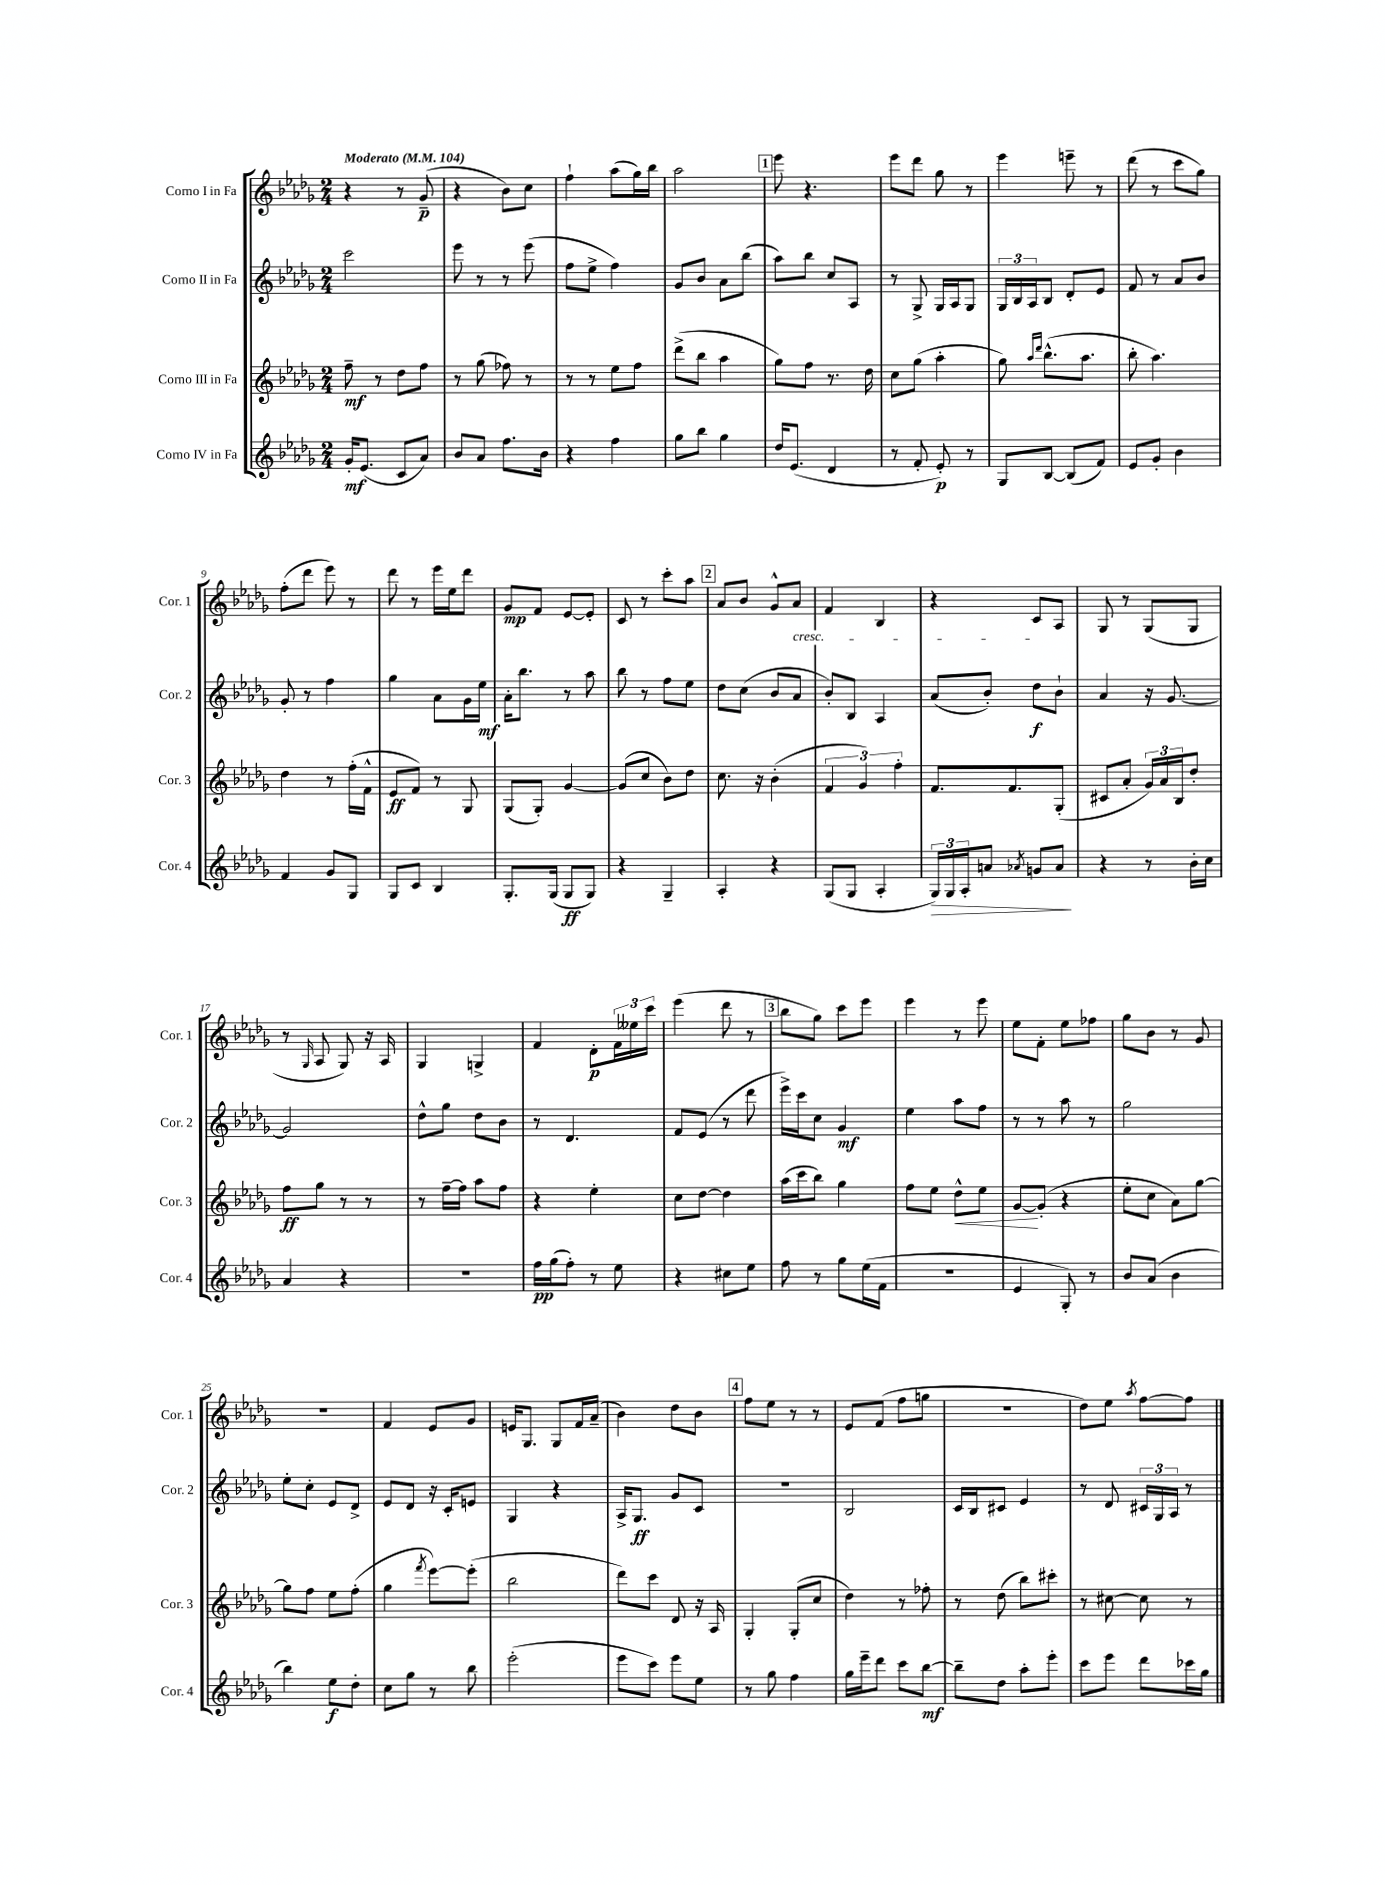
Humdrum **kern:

**kern	**dynam	**kern	**dynam	**kern	**dynam	**kern	**dynam
*part4	*part4	*part3	*part3	*part2	*part2	*part1	*part1
*staff4	*staff4	*staff3	*staff3	*staff2	*staff2	*staff1	*staff1
*I"Corno IV in Fa	*	*I"Corno III in Fa	*	*I"Corno II in Fa	*	*I"Corno I in Fa	*
*I'Cor. 4	*	*I'Cor. 3	*	*I'Cor. 2	*	*I'Cor. 1	*
*clefG2	*	*clefG2	*	*clefG2	*	*clefG2	*
*k[b-e-a-d-g-]	*	*k[b-e-a-d-g-]	*	*k[b-e-a-d-g-]	*	*k[b-e-a-d-g-]	*
*M2/4	*	*M2/4	*	*M2/4	*	*M2/4	*
*MM104	*	*MM104	*	*MM104	*	*MM104	*
=1	=1	=1	=1	=1	=1	=1	=1
!	!	!	!	!	!	!LO:TX:a:B:t=Moderato	!
16g-'/KL	mf	8ff~\	mf	2ccc\	.	4r	.
(8.e-/J	.	.	.	.	.	.	.
.	.	8r	.	.	.	.	.
8c/L	.	8dd-\L	.	.	.	8r	.
8a-/J)	.	8ff\J	.	.	.	(8g-~/	p
=2	=2	=2	=2	=2	=2	=2	=2
8b-/L	.	8r	.	8eee-\	.	4r	.
8a-/J	.	(8gg-\	.	8r	.	.	.
8.ff\L	.	8ff-X\)	.	8r	.	8b-\L)	.
.	.	8r	.	(8eee-\	.	8cc\J	.
16b-\Jk	.	.	.	.	.	.	.
=3	=3	=3	=3	=3	=3	=3	=3
4r	.	8r	.	8ff\L	.	4ff`\	.
.	.	8r	.	8ee-^\J	.	.	.
4ff\	.	8ee-\L	.	4ff\)	.	(8aa-\L	.
.	.	8ff\J	.	.	.	16gg-\L)	.
.	.	.	.	.	.	16bb-\JJ	.
=4	=4	=4	=4	=4	=4	=4	=4
8gg-\L	.	(8ddd-^\L	.	8g-/L	.	2aa-\	.
8bb-\J	.	8bb-\J	.	8b-/J	.	.	.
4gg-\	.	4aa-\	.	8a-\L	.	.	.
.	.	.	.	(8bb-\J	.	.	.
!!LO:REH:place=s1:t=1
=5	=5	=5	=5	=5	=5	=5	=5
16dd-/KL	.	8gg-\L)	.	8aa-\L)	.	8eee-\	.
(8.e-/J	.	.	.	.	.	.	.
.	.	8ff\J	.	8bb-\J	.	4.r	.
4d-/	.	8.r	.	8cc/L	.	.	.
.	.	.	.	8A-/J	.	.	.
.	.	16dd-\	.	.	.	.	.
=6	=6	=6	=6	=6	=6	=6	=6
8r	.	8cc\L	.	8r	.	8eee-\L	.
8f'/	.	(8gg-\J	.	8G-^/	.	8ddd-\J	.
8e-'/)	p	4aa-'\	.	16G-/LL	.	8gg-\	.
.	.	.	.	16A-/J	.	.	.
8r	.	.	.	8G-/J	.	8r	.
=7	=7	=7	=7	=7	=7	=7	=7
8G-/L	.	8gg-\)	.	24G-/LL	.	4eee-\	.
.	.	.	.	24B-/	.	.	.
.	.	.	.	24A-/J	.	.	.
.	.	16qqaa-/LL	.	.	.	.	.
.	.	16qqddd-/JJ	.	.	.	.	.
[8B-/J	.	(8.bb-^^\L	.	8B-/J	.	.	.
(8B-/L]	.	.	.	8d-'/L	.	8eeen~\	.
.	.	8.aa-\J	.	.	.	.	.
8f/J)	.	.	.	8e-/J	.	8r	.
=8	=8	=8	=8	=8	=8	=8	=8
8e-/L	.	8bb-'\	.	8f/	.	(8ddd-\	.
8g-'/J	.	4.aa-\)	.	8r	.	8r	.
4b-\	.	.	.	8a-/L	.	8ccc\L	.
.	.	.	.	8b-/J	.	8gg-\J)	.
!!LO:LB:g=z
=9	=9	=9	=9	=9	=9	=9	=9
4f/	.	4dd-\	.	8g-'/	.	(8ff'\L	.
.	.	.	.	8r	.	8ddd-\J	.
8g-/L	.	8r	.	4ff\	.	8eee-\)	.
8G-/J	.	(16ff'\LL	.	.	.	8r	.
.	.	16f^^\JJ	.	.	.	.	.
=10	=10	=10	=10	=10	=10	=10	=10
8G-/L	.	8e-/L	ff	4gg-\	.	8ddd-\	.
8c/J	.	8f/J)	.	.	.	8r	.
4B-/	.	8r	.	8a-\L	.	16eee-\LL	.
.	.	.	.	.	.	16ee-\J	.
.	.	8G-/	.	16g-\L	.	8ddd-\J	.
.	.	.	.	16ee-\JJ	mf	.	.
=11	=11	=11	=11	=11	=11	=11	=11
8.G-'/L	.	(8G-/L	.	16a-'\KL	.	8g-/L	mp
.	.	.	.	8.bb-\J	.	.	.
.	.	8G-'/J)	.	.	.	8f/J	.
(16G-/Jk	.	.	.	.	.	.	.
8G-/L	ff	[4g-/	.	8r	.	[8e-/L	.
8G-/J)	.	.	.	8aa-\	.	8e-'/J]	.
=12	=12	=12	=12	=12	=12	=12	=12
4r	.	(8g-/L]	.	8bb-\	.	8c/	.
.	.	8cc/J	.	8r	.	8r	.
4G-~/	.	8b-\L)	.	8ff\L	.	8ccc'\L	.
.	.	8dd-\J	.	8ee-\J	.	8aa-\J	.
!!LO:REH:place=s1:t=2
=13	=13	=13	=13	=13	=13	=13	=13
4A-'/	.	8.cc\	.	8dd-\L	.	8a-/L	.
.	.	.	.	(8cc\J	.	8b-/J	.
.	.	16r	.	.	.	.	.
4r	.	(4b-'\	.	8b-/L	.	8g-^^/L	.
!	!	!	!	!	!	!LO:TX:b:i:t=cresc.	!
.	.	.	.	8a-/J	.	8a-/J	.
=14	=14	=14	=14	=14	=14	=14	=14
(8G-/L	.	6f/	.	8b-'/L)	.	4f/	.
8G-/J	.	.	.	8B-/J	.	.	.
.	.	6g-/)	.	.	.	.	.
4A-'/	.	.	.	4A-/	.	4B-/	.
.	.	6ff'\	.	.	.	.	.
=15	=15	=15	=15	=15	=15	=15	=15
!	!LO:HP:b	!	!	!	!	!	!
24G-/LL)	>	8.f/L	.	(8a-/L	.	4r	.
24G-/	.	.	.	.	.	.	.
24A-'/J	.	.	.	.	.	.	.
8an/J	.	.	.	8b-'/J)	.	.	.
.	.	8.f/	.	.	.	.	.
8qa-X/	.	.	.	.	.	.	.
8gn/L	.	.	.	8dd-\L	f	8c/L	.
8a-/J	.	(8G-'/J	.	8b-`\J	.	8A-/J	.
.	]	.	.	.	.	.	.
=16	=16	=16	=16	=16	=16	=16	=16
4r	.	8c#X/L	.	4a-/	.	8G-/	.
.	.	8a-'/J	.	.	.	8r	.
8r	.	24g-/LL)	.	16r	.	(8G-/L	.
.	.	24a-/	.	.	.	.	.
.	.	.	.	[8.g-/	.	.	.
.	.	24B-/J	.	.	.	.	.
16b-'\LL	.	8dd-'/J	.	.	.	8G-/J	.
16cc\JJ	.	.	.	.	.	.	.
!!LO:LB:g=z
=17	=17	=17	=17	=17	=17	=17	=17
4a-/	.	8ff\L	ff	2g-/]	.	8r	.
.	.	.	.	.	.	16qqG-/	.
.	.	8gg-\J	.	.	.	8A-/	.
4r	.	8r	.	.	.	8G-/)	.
.	.	8r	.	.	.	16r	.
.	.	.	.	.	.	16A-/	.
=18	=18	=18	=18	=18	=18	=18	=18
2r	.	8r	.	8dd-^^\L	.	4G-/	.
.	.	[16ff~\LL	.	8gg-\J	.	.	.
.	.	16ff\JJ]	.	.	.	.	.
.	.	8aa-\L	.	8dd-\L	.	4Gn^/	.
.	.	8ff\J	.	8b-\J	.	.	.
=19	=19	=19	=19	=19	=19	=19	=19
16ff\LL	pp	4r	.	8r	.	4f/	.
(16gg-\J	.	.	.	.	.	.	.
8ff'\J)	.	.	.	4.d-/	.	.	.
8r	.	4ee-'\	.	.	.	8d-'\L	p
8ee-\	.	.	.	.	.	24f\L	.
.	.	.	.	.	.	24ee--X\	.
.	.	.	.	.	.	24ccc\JJ	.
=20	=20	=20	=20	=20	=20	=20	=20
4r	.	8cc\L	.	8f/L	.	(4eee-\	.
.	.	[8dd-\J	.	(8e-/J	.	.	.
8cc#X\L	.	4dd-\]	.	8r	.	8ddd-\	.
8ee-\J	.	.	.	8ddd-\	.	8r	.
!!LO:REH:place=s1:t=3
=21	=21	=21	=21	=21	=21	=21	=21
8ff\	.	(16aa-\LL	.	16eee-^\LL)	.	8bb-\L	.
.	.	16ccc\J	.	16ccc\J	.	.	.
8r	.	8bb-\J)	.	8cc\J	.	8gg-\J)	.
8gg-\L	.	4gg-\	.	4g-/	mf	8ccc\L	.
(16ee-\L	.	.	.	.	.	8eee-\J	.
16f\JJ	.	.	.	.	.	.	.
=22	=22	=22	=22	=22	=22	=22	=22
2r	.	8ff\L	.	4ee-\	.	4eee-\	.
.	.	8ee-\J	.	.	.	.	.
!	!	!	!LO:HP:b	!	!	!	!
.	.	8dd-^^\L	<	8aa-\L	.	8r	.
.	.	8ee-\J	.	8ff\J	.	8eee-\	.
=23	=23	=23	=23	=23	=23	=23	=23
4e-/	.	[8g-/L	.	8r	.	8ee-\L	.
.	.	(8g-'/J]	[	8r	.	8f'\J	.
8G-'/)	.	4r	.	8aa-\	.	8ee-\L	.
8r	.	.	.	8r	.	8ff-X\J	.
=24	=24	=24	=24	=24	=24	=24	=24
8b-/L	.	8ee-'\L	.	2gg-\	.	8gg-\L	.
(8a-/J	.	8cc\J	.	.	.	8b-\J	.
4b-\	.	8a-\L)	.	.	.	8r	.
.	.	[8gg-\J	.	.	.	8g-/	.
!!LO:LB:g=z
=25	=25	=25	=25	=25	=25	=25	=25
4bb-\)	.	8gg-\L]	.	8ee-'\L	.	2r	.
.	.	8ff\J	.	8cc'\J	.	.	.
8ee-\L	f	8ee-\L	.	8e-/L	.	.	.
8dd-'\J	.	(8ff'\J	.	8d-^/J	.	.	.
=26	=26	=26	=26	=26	=26	=26	=26
8cc\L	.	4gg-\	.	8e-/L	.	4f/	.
8gg-\J	.	.	.	8d-/J	.	.	.
.	.	8qfff/	.	.	.	.	.
8r	.	[8eee-\L)	.	16r	.	8e-/L	.
.	.	.	.	16c'/KL	.	.	.
8bb-\	.	(8eee-'\J]	.	8en/J	.	8g-/J	.
=27	=27	=27	=27	=27	=27	=27	=27
(2eee-'\	.	2bb-\	.	4G-/	.	16en/KL	.
.	.	.	.	.	.	8.G-/J	.
.	.	.	.	4r	.	8G-/L	.
.	.	.	.	.	.	16f/L	.
.	.	.	.	.	.	(16a-~/JJ	.
=28	=28	=28	=28	=28	=28	=28	=28
8eee-\L	.	8ddd-\L)	.	16A-^/KL	.	4b-\)	.
.	.	.	.	8.G-/J	ff	.	.
8ccc\J)	.	8ccc\J	.	.	.	.	.
8eee-\L	.	8d-/	.	8g-/L	.	8dd-\L	.
8ee-\J	.	16r	.	8c/J	.	8b-\J	.
.	.	16A-/	.	.	.	.	.
!!LO:REH:place=s1:t=4
=29	=29	=29	=29	=29	=29	=29	=29
8r	.	4G-'/	.	2r	.	8ff\L	.
8gg-\	.	.	.	.	.	8ee-\J	.
4ff\	.	(8G-'/L	.	.	.	8r	.
.	.	8cc/J	.	.	.	8r	.
=30	=30	=30	=30	=30	=30	=30	=30
16gg-\LL	.	4dd-\)	.	2B-/	.	8e-/L	.
16eee-~\J	.	.	.	.	.	.	.
8ddd-\J	.	.	.	.	.	(8f/J	.
8ccc\L	.	8r	.	.	.	8ff\L	.
[8bb-\J	mf	8ff-X'\	.	.	.	8ggn\J	.
=31	=31	=31	=31	=31	=31	=31	=31
8bb-~\L]	.	8r	.	16c/LL	.	2r	.
.	.	.	.	16B-/J	.	.	.
8dd-\J	.	(8dd-\	.	8c#X/J	.	.	.
8aa-'\L	.	8bb-\L)	.	4e-/	.	.	.
8eee-'\J	.	8ccc#X'\J	.	.	.	.	.
=32	=32	=32	=32	=32	=32	=32	=32
8ccc\L	.	8r	.	8r	.	8dd-\L)	.
8eee-\J	.	[8cc#X\	.	8d-/	.	8ee-\J	.
.	.	.	.	.	.	8qaa-/	.
8ddd-\L	.	8cc#\]	.	24c#X/LL	.	[8ff\L	.
.	.	.	.	24G-/	.	.	.
.	.	.	.	24A-/JJ	.	.	.
16ccc-X\L	.	8r	.	8r	.	8ff\J]	.
16gg-\JJ	.	.	.	.	.	.	.
==	==	==	==	==	==	==	==
*-	*-	*-	*-	*-	*-	*-	*-
